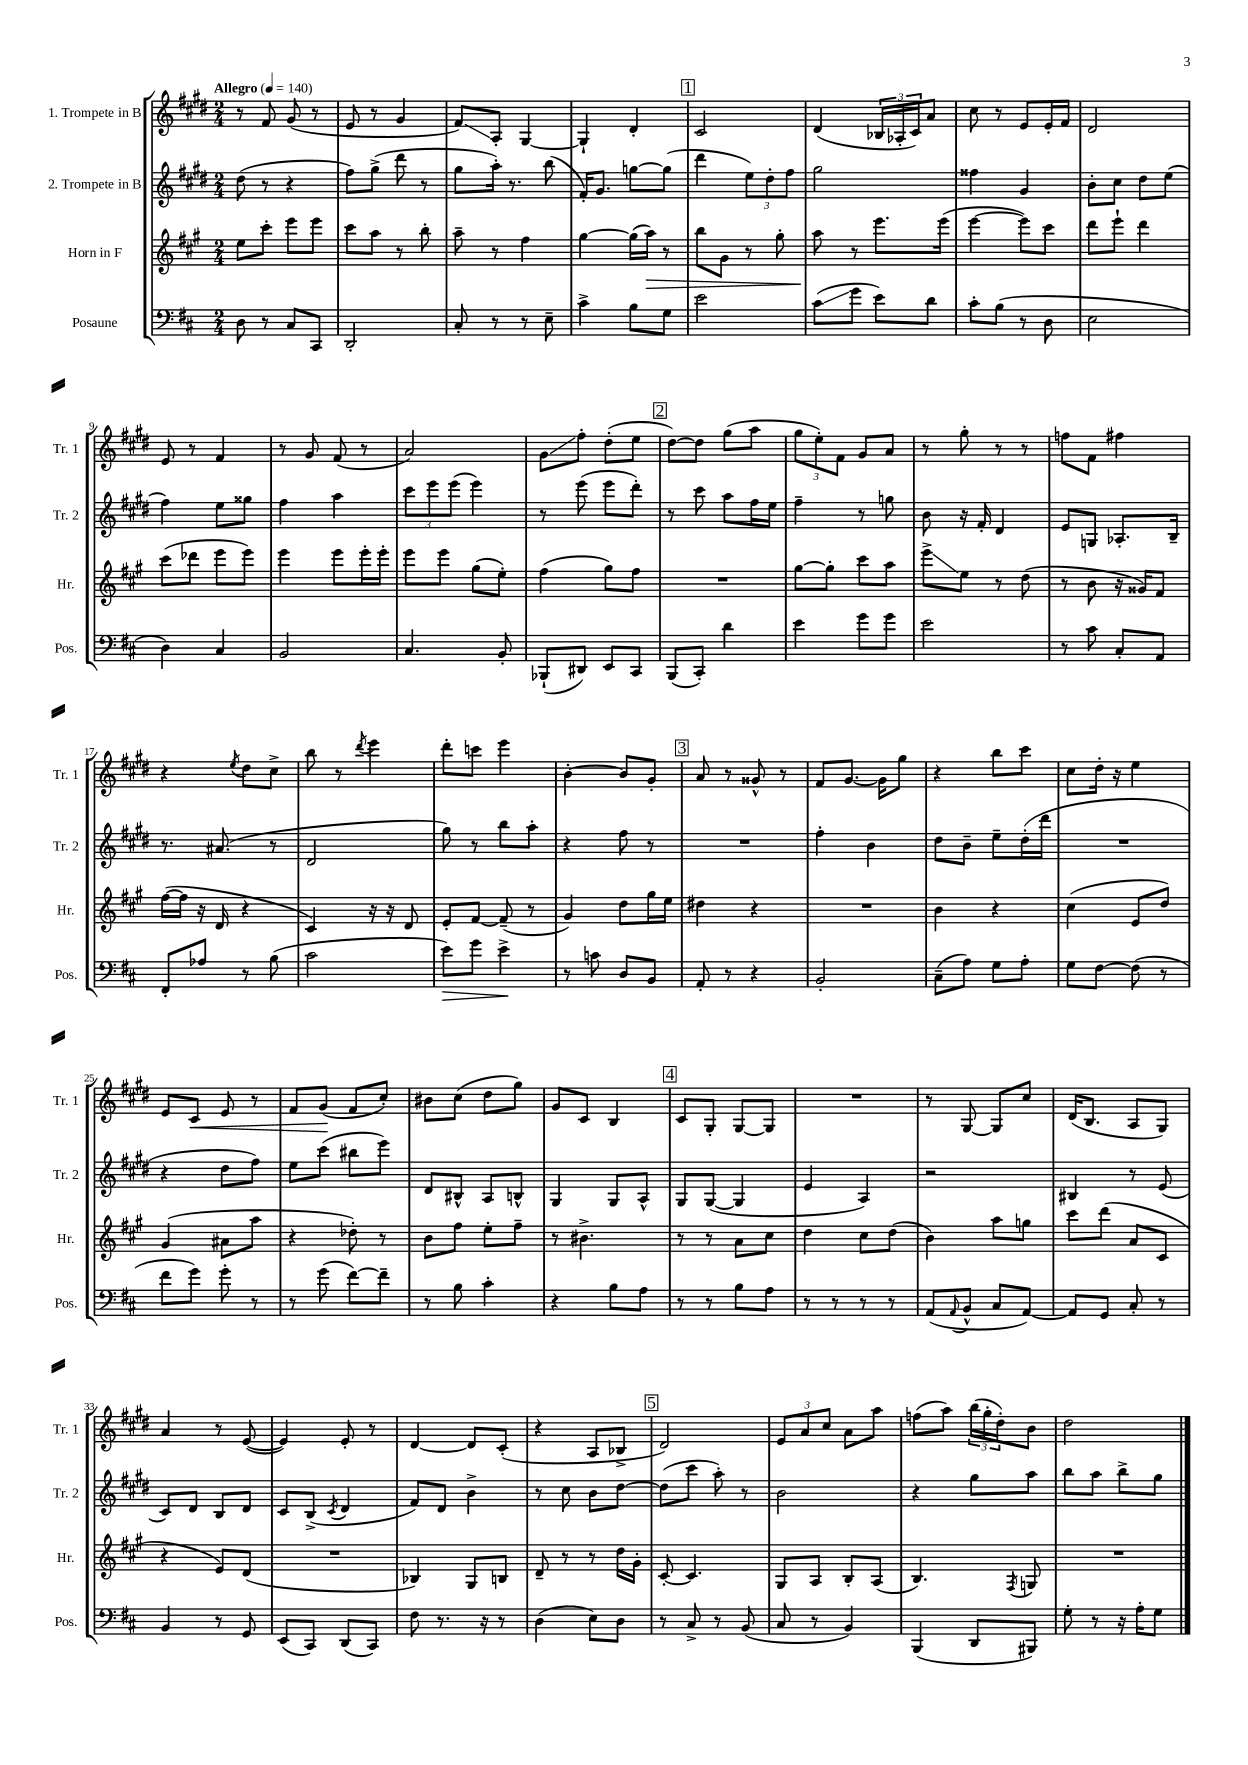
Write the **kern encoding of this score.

**kern	**kern	**kern	**kern
*staff4	*staff3	*staff2	*staff1
*clefF4	*clefG2	*clefG2	*clefG2
*k[f#c#]	*k[f#c#g#]	*k[f#c#g#d#]	*k[f#c#g#d#]
*M2/4	*M2/4	*M2/4	*M2/4
*MM140	*MM140	*MM140	*MM140
8D\	8ee\L	(8dd#\	8r
8r	8ccc#'\J	8r	8f#/
8C#/L	8eee\L	4r	(8g#/
8CC#/J	8eee\J	.	8r
=	=	=	=
2DD'/	8ccc#\L	8ff#\L)	8e/
.	8aa\J	(8gg#^\J	8r
.	8r	8ddd#\	4g#/
.	8bb'\	8r	.
=	=	=	=
8C#'/	8aa~\	8gg#\L	8f#/L)
8r	8r	16aa'\Jk)	8A'/J
.	.	8.r	.
8r	4ff#\	.	[4G#/
8E~\	.	(8bb\	.
=	=	=	=
4c#^\	[4gg#\	16f#'/LK)	4G#`/]
.	.	8.g#/J	.
8B\L	(16gg#\]LL	[8gg\L	4d#'/
.	16aa\JJ)	.	.
8G\J	8r	(8gg\]J	.
=	=	=	=
2e\	8bb\L	4ddd#\	2c#/
.	8g#\J	.	.
.	8r	12ee\L)	.
.	.	12dd#'\	.
.	8gg#'\	.	.
.	.	12ff#\J	.
=	=	=	=
(8c#\L	8aa\	2gg#\	(4d#/
8g\J	8r	.	.
8e\L)	8.eee\L	.	24B-/LL
.	.	.	24A-'/
.	.	.	24c#/J)
8d\J	.	.	8a/J
.	(16eee\Jk	.	.
=	=	=	=
8c#'\L	[4eee\	4ff##\	8cc#\
(8B\J	.	.	8r
8r	8eee\]L)	4g#/	8e/L
8D\	8ccc#\J	.	16e'/L
.	.	.	16f#/JJ
=	=	=	=
2E\	8ddd\L	8b'\L	2d#/
.	8eee`\J	8cc#\J	.
.	4ddd\	8dd#\L	.
.	.	(8ee\J	.
=	=	=	=
4D\)	(8ccc#\L	4ff#\)	8e/
.	8ddd-\J	.	8r
4C#/	8eee\L	8ee\L	4f#/
.	8eee\J)	8gg##\J	.
=	=	=	=
2BB/	4eee\	4ff#\	8r
.	.	.	8g#/
.	8eee\L	4aa\	(8f#/
.	16eee'\L	.	8r
.	16eee'\JJ	.	.
=	=	=	=
4.C#/	8eee\L	12ccc#\L	2a/)
.	.	12eee\	.
.	8eee\J	.	.
.	.	(12eee\J	.
.	(8gg#\L	4eee\)	.
8BB'/	8ee'\J)	.	.
=	=	=	=
(8BBB-`/L	(4ff#\	8r	8g#\L
8DD#/J)	.	(8eee\	8ff#'\J
8EE/L	8gg#\L)	8eee\L	(8dd#'\L
8CC#/J	8ff#\J	8ddd#'\J)	8ee\J
=	=	=	=
(8BBB/L	2r	8r	[8dd#\L)
8CC#'/J)	.	8ccc#\	8dd#\]J
4d\	.	8aa\L	(8gg#\L
.	.	16ff#\L	8aa\J
.	.	16ee\JJ	.
=	=	=	=
4e\	[8gg#\L	4ff#~\	12gg#\L
.	.	.	12ee'\)
.	8gg#'\]J	.	.
.	.	.	12f#\J
8g\L	8ccc#\L	8r	8g#/L
8g\J	8aa\J	8gg\	8a/J
=	=	=	=
2e\	8eee^\L	8b\	8r
.	8ee\J	16r	8gg#'\
.	.	16f#'/	.
.	8r	4d#/	8r
.	(8dd\	.	8r
=	=	=	=
8r	8r	8e/L	8ff\L
8c#\	8b\	8G/J	8f#\J
8C#'/L	16r	8.A-'/L	4ff#\
.	16g##/LK)	.	.
8AA/J	8f#/J	.	.
.	.	16B~/Jk	.
=	=	=	=
8FF#'/L	([16ff#\LL	8.r	4r
.	16ff#\]JJ	.	.
8A-/J	16r	.	.
.	16d/	(8.a#/	.
.	.	.	8qee/
8r	4r	.	8dd#\L
(8B\	.	8r	8cc#^\J
=	=	=	=
2c#\	4c#/)	2d#/	8bb\
.	.	.	8r
.	.	.	8qddd#/
.	16r	.	4eee\
.	16r	.	.
.	8d/	.	.
=	=	=	=
8e\L)	8e'/L	8gg#\)	8ddd#'\L
8g\J	[8f#/J	8r	8ccc\J
4e^\	(8f#~/]	8bb\L	4eee\
.	8r	8aa'\J	.
=	=	=	=
8r	4g#/)	4r	[4b'\
8c\	.	.	.
8D/L	8dd\L	8ff#\	8b/]L
8BB/J	16gg#\L	8r	8g#'/J
.	16ee\JJ	.	.
=	=	=	=
8AA'/	4dd#\	2r	8a/
8r	.	.	8r
4r	4r	.	8g##^^/
.	.	.	8r
=	=	=	=
2BB'/	2r	4ff#'\	8f#/L
.	.	.	[8.g#/J
.	.	4b\	.
.	.	.	16g#\]LK
.	.	.	8gg#\J
=	=	=	=
(8C#~\L	4b\	8dd#\L	4r
8A\J)	.	8b~\J	.
8G\L	4r	8ee~\L	8bb\L
8A'\J	.	(16dd#'\L	8ccc#\J
.	.	16ddd#\JJ	.
=	=	=	=
8G\L	(4cc#\	2r	8cc#\L
[8F#\J	.	.	16dd#'\Jk
.	.	.	16r
(8F#\]	8e/L	.	4ee\
8r	8dd/J)	.	.
=	=	=	=
8f#\L	(4g#/	4r	8e/L
8g\J)	.	.	8c#/J
8g'\	8a#\L	8dd#\L	8e/
8r	8aa\J	8ff#\J)	8r
=	=	=	=
8r	4r	8ee\L	8f#/L
(8g\	.	(8ccc#\J	(8g#/J
[8f#\L)	8dd-'\)	8bb#\L	8f#/L
8f#~\]J	8r	8eee\J)	8cc#'/J)
=	=	=	=
8r	8b\L	8d#/L	8b#\L
8B\	8ff#\J	8B#^^/J	(8cc#\J
4c#'\	8ee'\L	8A/L	8dd#\L
.	8ff#~\J	8B^^/J	8gg#\J)
=	=	=	=
4r	8r	4G#/	8g#/L
.	4.b#^\	.	8c#/J
8B\L	.	8G#/L	4B/
8A\J	.	8A^^/J	.
=	=	=	=
8r	8r	8G#/L	8c#/L
8r	8r	([8G#/J	8G#'/J
8B\L	8a\L	4G#/]	[8G#/L
8A\J	8cc#\J	.	8G#/]J
=	=	=	=
8r	4dd\	4e/	2r
8r	.	.	.
8r	8cc#\L	4A/)	.
8r	(8dd\J	.	.
=	=	=	=
(8AA/L	4b\)	2r	8r
8qqAA/	.	.	.
8BB^^/J	.	.	[8G#/
8C#/L	8aa\L	.	8G#/]L
[8AA/J)	8gg\J	.	8cc#/J
=	=	=	=
8AA/]L	8ccc#\L	4B#/	(16d#/LK
.	.	.	8.B/J
8GG/J	(8ddd\J	.	.
8C#'/	8a/L	8r	8A/L
8r	8c#/J	(8e/	8G#/J)
=	=	=	=
4BB/	4r	8c#/L)	4a/
.	.	8d#/J	.
8r	8e/L)	8B/L	8r
8GG/	(8d/J	8d#/J	([8e/
=	=	=	=
(8EE/L	2r	8c#/L	4e/])
8CC#/J)	.	(8B^/J	.
.	.	8qc#/	.
(8DD/L	.	4d#/	8e'/
8CC#/J)	.	.	8r
=	=	=	=
8F#\	4B-/)	8f#/L)	[4d#/
8.r	.	8d#/J	.
.	8G#/L	4b^\	8d#/]L
16r	.	.	.
8r	8B/J	.	(8c#'/J
=	=	=	=
(4D\	8d~/	8r	4r
.	8r	8cc#\	.
8E\L)	8r	8b\L	8A/L
8D\J	16dd\LL	[8dd#\J	8B-^/J
.	16g#'\JJ	.	.
=	=	=	=
8r	[8c#'/	(8dd#\]L	2d#/)
8C#^/	4.c#/]	8ccc#\J	.
8r	.	8aa'\)	.
(8BB/	.	8r	.
=	=	=	=
8C#/	8G#/L	2b\	12e/L
.	.	.	12a/
8r	8A/J	.	.
.	.	.	12cc#/J
4BB/)	8B'/L	.	8a\L
.	(8A/J	.	8aa\J
=	=	=	=
(4BBB/	4.B/)	4r	(8ff\L
.	.	.	8aa\J)
8DD/L	.	8gg#\L	(24bb\LL
.	.	.	24gg#'\
.	.	.	24dd#'\J)
.	8qF#/	.	.
8BBB#/J)	8G/	8aa\J	8b\J
=	=	=	=
8G'\	2r	8bb\L	2dd#\
8r	.	8aa\J	.
16r	.	8bb^\L	.
16A'\LK	.	.	.
8G\J	.	8gg#\J	.
==	==	==	==
*-	*-	*-	*-
